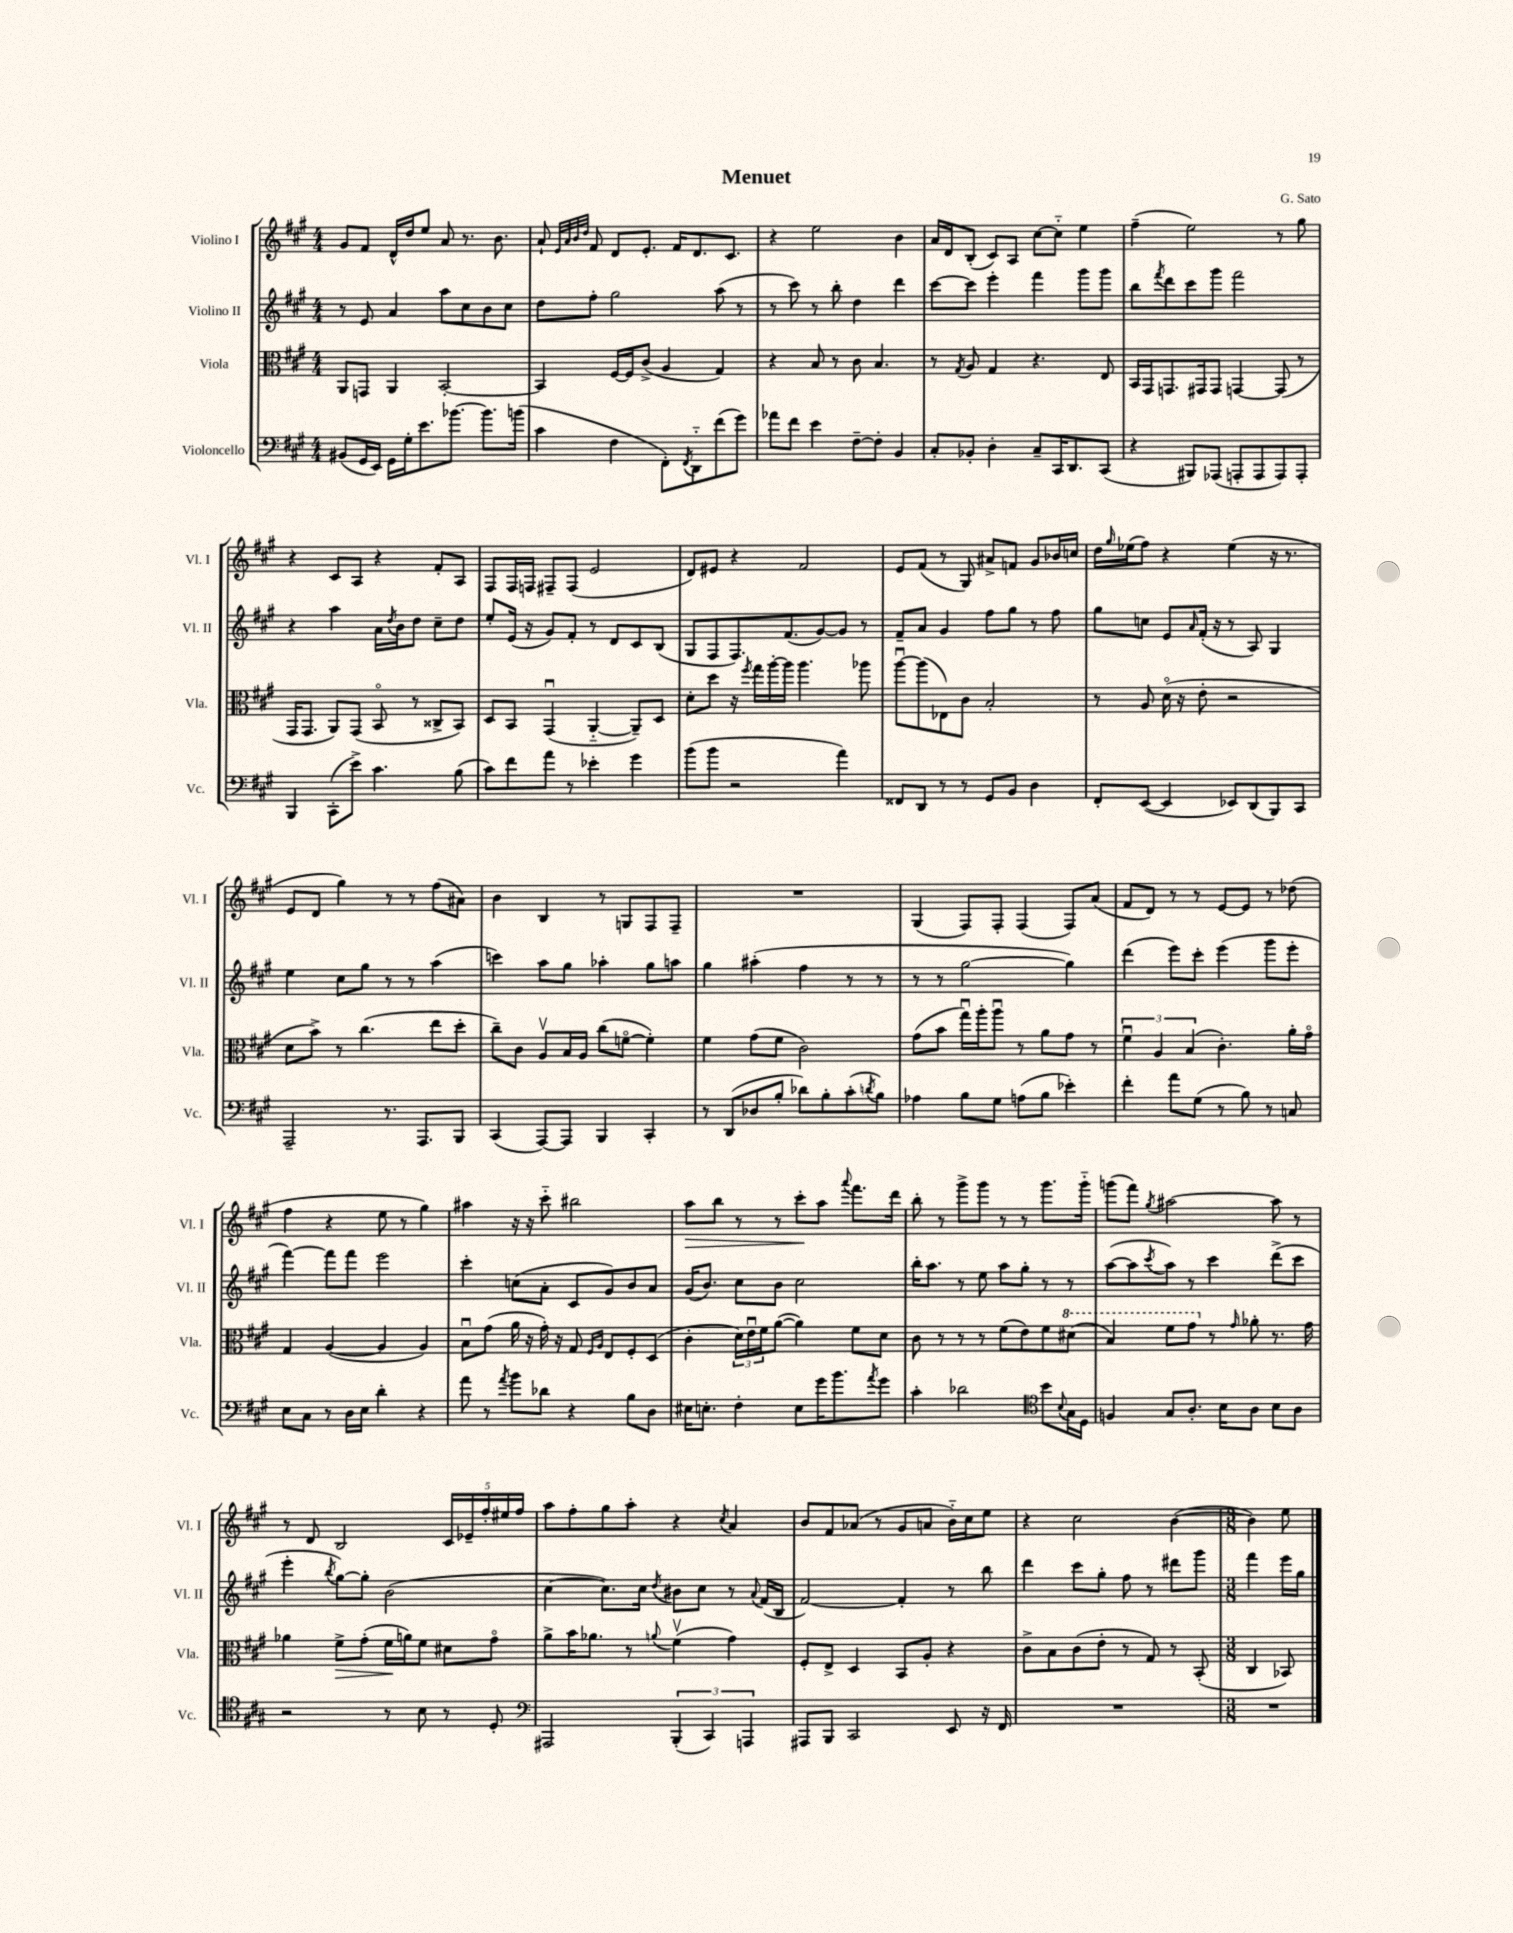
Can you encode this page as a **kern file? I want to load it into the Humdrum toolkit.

**kern	**kern	**dynam	**kern	**kern	**dynam
*part4	*part3	*part3	*part2	*part1	*part1
*staff4	*staff3	*staff3	*staff2	*staff1	*staff1
*I"Violoncello	*I"Viola	*	*I"Violino II	*I"Violino I	*
*I'Vc.	*I'Vla.	*	*I'Vl. II	*I'Vl. I	*
*clefF4	*clefC3	*	*clefG2	*clefG2	*
*k[f#c#g#]	*k[f#c#g#]	*	*k[f#c#g#]	*k[f#c#g#]	*
*M4/4	*M4/4	*	*M4/4	*M4/4	*
=1	=1	=1	=1	=1	=1
(8BB#X/L	8AA/L	.	8r	8g#/L	.
16GG#/L	8GGn/J	.	8e/	8f#/J	.
16EE/JJ)	.	.	.	.	.
16GG#\LL	4AA/	.	4a/	16d^^/LL	.
16G#'\J	.	.	.	16dd/J	.
8.e\	.	.	.	8ee/J	.
.	[2BB'/	.	8aa\L	8a/	.
[8.b-X\J	.	.	.	.	.
.	.	.	8cc#\	8.r	.
8.b-\L]	.	.	8b\	.	.
.	.	.	.	8.b\	.
.	.	.	8cc#\J	.	.
(16bn\Jk	.	.	.	.	.
=2	=2	=2	=2	=2	=2
4c#\	4BB/]	.	8dd\L	8a`/	.
.	.	.	.	32qqe/LLL	.
.	.	.	.	32qqa/	.
.	.	.	.	32qqb/	.
.	.	.	.	32qqdd/JJJ	.
.	.	.	8ff#'\J	8f#/	.
4F#\	[16F#/LL	.	2gg#\	8d/L	.
.	16F#/J]	.	.	.	.
.	(8c#^/J	.	.	8.e'/J	.
8FF#'\L)	4A/	.	.	.	.
.	.	.	.	16f#/KL	.
8qFF#/	.	.	.	.	.
8DD\	.	.	.	8.d/	.
(8f#\	4G#/)	.	(8aa\	.	.
.	.	.	.	8.c#/J	.
8g#\J)	.	.	8r	.	.
=3	=3	=3	=3	=3	=3
8a-X\L	4r	.	8r	4r	.
8f#\J	.	.	8ccc#\)	.	.
4e\	8B/	.	8r	2ee\	.
.	8r	.	8bb'\	.	.
[8F#~\L	8c#\	.	4dd\	.	.
8F#'\J]	4.B/	.	.	.	.
4BB/	.	.	4ddd\	4b\	.
=4	=4	=4	=4	=4	=4
8C#'/L	8r	.	[8ccc#\L	16a/LL	.
.	.	.	.	16d/J	.
.	8qG#/	.	.	.	.
8BB-X'/J	8A/	.	8ccc#\J]	(8B'/J	.
4D'\	4G#/	.	4eee'\	8c#/L)	.
.	.	.	.	8A/J	.
8C#~/L	4.r	.	4fff#\	[8cc#\L	.
16CC#/K	.	.	.	8cc#\J]	.
8.DD/	.	.	.	.	.
.	.	.	8ggg#\L	4ee\	.
(8CC#/J	8E/	.	8ggg#\J	.	.
=5	=5	=5	=5	=5	=5
4r	16BB/LL	.	8bb\L	(4ff#~\	.
.	16GG#/J	.	.	.	.
.	.	.	8qfff#/	.	.
.	8.GGn/	.	8ddd\	.	.
8BBB#X/L)	.	.	8ccc#\	2ee\)	.
.	16GG#X/k	.	.	.	.
(8AAA-X/J	8GG#/J	.	8ggg#\J	.	.
8AAAn'/L	[4GGn/	.	2fff#\	.	.
8AAA/	.	.	.	.	.
8AAA/)	(8GG/]	.	.	8r	.
8AAA'/J	8r	.	.	8gg#\	.
!!LO:LB:g=z
=6	=6	=6	=6	=6	=6
4BBB/	16GG#/KL	.	4r	4r	.
.	8.GG#/J	.	.	.	.
(8CC#'\L	8AA/L)	.	4aa\	8c#/L	.
8e^\J)	(8GG#/J	.	.	8A/J	.
4.c#\	8BB/	.	16a\LL	4r	.
.	.	.	8qdd/	.	.
.	.	.	16b\J	.	.
.	8r	.	8dd\J	.	.
.	8C##X^/L	.	8cc#~\L	8f#'/L	.
(8B\	8BB/J)	.	8dd\J	8A/J	.
=7	=7	=7	=7	=7	=7
8c#\L)	8D/L	.	8ee'/L	8F#/L	.
8f#\	8BB/J	.	(16e/Jk	16F#/L	.
.	.	.	16r	16Fn/JJ	.
8a\J	(4GG#u/	.	8g#/L)	8F#X~/L	.
8r	.	.	8f#'/J	(8F#/J	.
4e-X'\	[4AA/	.	8r	2e/	.
.	.	.	8d/L	.	.
4g#\	8AA~/L])	.	8c#/	.	.
.	8D/J	.	(8B/J	.	.
=8	=8	=8	=8	=8	=8
(8b\L	8d'\L	.	8G#/L	8d/L)	.
8b\J	8dd\J	.	8F#/	8e#X/J	.
2r	16r	.	8.F#/)	4r	.
.	8qff#/	.	.	.	.
.	16gg#\LL	.	.	.	.
.	[16aa'\	.	.	.	.
.	16aa\JJ]	.	(8.f#/	.	.
.	4.aa\	.	.	2f#/	.
.	.	.	[8g#/)	.	.
4a\)	.	.	8g#/J]	.	.
.	8aa-X\	.	8r	.	.
=9	=9	=9	=9	=9	=9
8FF##X/L	[8aau\L	.	8f#~/L	8e/L	.
8DD/J	(8aa\]	.	8a/J	(8f#/J	.
8r	8E-X\)	.	4g#/	8r	.
8r	8c#\J	.	.	8G#/)	.
8GG#/L	2B'/	.	8ff#\L	8a#X^/L	.
8BB/J	.	.	8gg#\J	8fn/J	.
4D\	.	.	8r	8g#/L	.
.	.	.	8ff#\	16b-X/L	.
.	.	.	.	16ccn/JJ	.
=10	=10	=10	=10	=10	=10
8FF#'/L	8r	.	8gg#\L	16dd\LL	.
.	.	.	.	16qqgg#/	.
.	.	.	.	(16ee-X\J	.
([8EE/J	8A/	.	8ccn\J	8ff#\J)	.
4EE/]	(16d\	.	8e/L	4r	.
.	16r	.	.	.	.
.	.	.	16qqa/	.	.
.	8e'\	.	(16f#'/Jk	.	.
.	.	.	16r	.	.
8EE-X/L)	2r	.	8r	(4ee-\	.
(8DD/	.	.	8A/)	.	.
8BBB/)	.	.	4G#/	16r	.
.	.	.	.	8.r	.
8CC#/J	.	.	.	.	.
!!LO:LB:g=z
=11	=11	=11	=11	=11	=11
2AAA~/	8d\L	.	4ee\	8e/L	.
.	8b^\J)	.	.	8d/J	.
.	8r	.	8cc#\L	4gg#\)	.
.	(4.cc#\	.	8gg#\J	.	.
8.r	.	.	8r	8r	.
.	.	.	8r	8r	.
8.AAA/L	.	.	.	.	.
.	8ee\L	.	(4aa\	(8ff#\L	.
8BBB/J	8dd'\J	.	.	8a#X\J)	.
=12	=12	=12	=12	=12	=12
(4CC#/	8cc#~\L)	.	4cccn\)	4b\	.
.	8c#\J	.	.	.	.
[8AAA/L)	8Av/L	.	8aa\L	4B/	.
8AAA/J]	16B/L	.	8gg#\J	.	.
.	16A/JJ	.	.	.	.
4BBB/	(8cc#\L	.	4aa-X'\	8r	.
.	[8fn\J	.	.	8Gn/L	.
4CC#'/	4f'\])	.	8gg#\L	8F#/	.
.	.	.	8aan\J	8F#~/J	.
=13	=13	=13	=13	=13	=13
8r	4f#\	.	4gg#\	1r	.
(8DD/L	.	.	.	.	.
8D-X/	(8g#\L	.	(4aa#X'\	.	.
8B'/J	8f#\J	.	.	.	.
8d-X\L)	2c#\)	.	4ff#\	.	.
8B'\	.	.	.	.	.
(8c#'\	.	.	8r	.	.
8qdn/	.	.	.	.	.
8B\J)	.	.	8r	.	.
=14	=14	=14	=14	=14	=14
4A-X\	(8g#\L	.	8r	(4G#/	.
.	8b\J	.	8r	.	.
8B\L	16gg#u\LL)	.	[2gg#\	8F#/L)	.
.	16aa'\J	.	.	.	.
8G#\J	8aau\J	.	.	8F#'/J	.
(8An\L	8r	.	.	(4F#/	.
8B\J	8a\L	.	.	.	.
4e-X'\)	8g#\J	.	4gg#\])	8F#/L)	.
.	8r	.	.	(8a/J	.
=15	=15	=15	=15	=15	=15
4f#'\	6f#u\	.	(4ddd\	8f#/L	.
.	.	.	.	8d/J)	.
.	6A/	.	.	.	.
8a\L	.	.	8eee\L)	8r	.
.	(6B/	.	.	.	.
(8G#\J	.	.	8ccc#'\J	8r	.
8r	4.c#'\)	.	(4eee\	[8e/L	.
8B\)	.	.	.	8e/J]	.
8r	.	.	8ggg#\L	8r	.
8Cn/	16a'\LL	.	8eee'\J	(8dd-X\	.
.	16g#\JJ	.	.	.	.
!!LO:LB:g=z
=16	=16	=16	=16	=16	=16
8E\L	4G#/	.	[4fff#\)	4ff#\	.
8C#\J	.	.	.	.	.
8r	([4A/	.	8fff#\L]	4r	.
16D\LL	.	.	8fff#\J	.	.
16E\JJ	.	.	.	.	.
4d'\	4A/]	.	2eee\	8ee\	.
.	.	.	.	8r	.
4r	4A/)	.	.	4gg#\)	.
=17	=17	=17	=17	=17	=17
8a\	8Bu\L	.	4ccc#'\	4aa#X\	.
8r	(8g#\J	.	.	.	.
8qa/	.	.	.	.	.
8b\L	16a\	.	(8ccn\L	16r	.
.	16r	.	.	16r	.
8d-X\J	16g#'\)	.	8a'\J	8ccc#\	.
.	16r	.	.	.	.
4r	8G#/	.	8c#/L	2bb#X\	.
.	16qqF#/LL	.	.	.	.
.	16qqA/JJ	.	.	.	.
.	8E/L	.	8g#/)	.	.
8B\L	8F#'/	.	8b/	.	.
8D\J	(8D/J	.	8a/J	.	.
=18	=18	=18	=18	=18	=18
!	!	!	!	!	!LO:HP:b
16E#X\KL	4c#'\	.	(16g#/KL	8aa\L	>
8.En'\J	.	.	8.b/J)	.	.
.	.	.	.	8bb\J	.
4F#'\	24d\LL)	.	8cc#\L	8r	.
.	24eu\	.	.	.	.
.	24f#\J	.	.	.	.
.	([8a\J	.	8b\J	8r	.
8E\L	4a\])	.	2cc#\	8ccc#'\L	.
16g#\K	.	.	.	8aa\J	]
8.b\	.	.	.	.	.
.	.	.	.	8qqaaa/	.
.	8f#\L	.	.	8.fff#\L	.
8qa/	.	.	.	.	.
8g#\J	8d\J	.	.	.	.
.	.	.	.	16ddd\Jk	.
=19	=19	=19	=19	=19	=19
4c#'\	8c#\	.	16bb'\KL	8bb'\	.
.	.	.	8.aa\J	.	.
.	8r	.	.	8r	.
2d-X\	8r	.	8r	8ggg#^\L	.
.	8r	.	8ee\	8ggg#\J	.
.	(8f#\L	.	8aa\L	8r	.
.	8e\)	.	8gg#'\J	8r	.
*clefC4	*	*	*	*	*
8b\L	8f#\	.	8r	8.ggg#\L	.
8qqB/	.	.	.	.	.
*	*8va	*	*	*	*
16G#\L	(8dd#X\J	.	8r	.	.
16D\JJ	.	.	.	16ggg#\Jk	.
=20	=20	=20	=20	=20	=20
4Fn/	4b/)	.	([8aa\L	(8gggn\L	.
.	.	.	8aa\]	8fff#\J)	.
.	.	.	8qccc#/	8qgg#/	.
8G#/L	8ff#\L	.	8aa\J)	[2aa#X\	.
8.A'/J	8gg#\J	.	8r	.	.
*	*X8va	*	*	*	*
.	8r	.	4ccc#\	.	.
16B\KL	.	.	.	.	.
.	16qqg#/	.	.	.	.
8A\J	8a-X'\	.	.	.	.
8B\L	8.r	.	(8ddd^\L	8aa#\]	.
8A\J	.	.	8ccc#\J	8r	.
.	16g#\	.	.	.	.
!!LO:LB:g=z
=21	=21	=21	=21	=21	=21
2r	4a-X\	.	4eee'\	8r	.
.	.	.	.	8d/	.
.	.	.	8qbb/	.	.
!	!	!LO:HP:b	!	!	!
.	8f#^\L	>	[8gg#\L)	2B/	.
.	(8g#'\J	.	8gg#'\J]	.	.
8r	16f#\LL	.	(2b\	.	.
.	16an\J)	]	.	.	.
8B\	8f#\J	.	.	.	.
8r	8d#X\L	.	.	20c#/LL	.
.	.	.	.	20e-X~/	.
.	.	.	.	20ff#'/	.
8D'/	8g#\J	.	.	.	.
.	.	.	.	20ee#X/	.
.	.	.	.	20ff#/JJ	.
=22	=22	=22	=22	=22	=22
*clefF4	*	*	*	*	*
2AAA#X/	8a^\L	.	[4cc#\	8aa\L	.
.	16b\K	.	.	8ff#'\	.
.	8.a-X\J	.	.	.	.
.	.	.	8.cc#\L])	8gg#\	.
.	8r	.	.	8aa'\J	.
.	.	.	16cc#\Jk	.	.
.	8qqan/	.	8qdd/	.	.
(6BBB'/	(4f#v\	.	8b#X\L	4r	.
.	.	.	8cc#\J	.	.
6CC#/)	.	.	.	.	.
.	.	.	.	8qcc#/	.
.	4g#\)	.	8r	4a/	.
6AAAn/	.	.	.	.	.
.	.	.	8qqa/	.	.
.	.	.	(16f#/LL	.	.
.	.	.	16B/JJ	.	.
=23	=23	=23	=23	=23	=23
8AAA#X/L	8F#'/L	.	[2f#/)	8b/L	.
8BBB/J	8E^/J	.	.	8f#/	.
2CC#/	4D/	.	.	(8a-X/J	.
.	.	.	.	8r	.
.	8BB/L	.	4f#'/]	8g#/L	.
.	8A'/J	.	.	8an/J	.
8EE/	4r	.	8r	16b\LL)	.
.	.	.	.	16cc#\J	.
16r	.	.	8bb\	8ee\J	.
16FF#/	.	.	.	.	.
=24	=24	=24	=24	=24	=24
1r	8c#^\L	.	4ddd\	4r	.
.	8B\	.	.	.	.
.	(8c#\	.	8ccc#\L	2cc#\	.
.	8e'\J	.	8gg#'\J	.	.
.	8r	.	8ff#\	.	.
.	8G#/)	.	8r	.	.
.	8r	.	8ddd#X\L	([4b\	.
.	(8BB'/	.	8ggg#\J	.	.
=25	=25	=25	=25	=25	=25
*M3/8	*M3/8	*	*M3/8	*M3/8	*
4.r	4C#/	.	4fff#\	4b\])	.
.	8BB-X/)	.	16eee\LL	8ee\	.
.	.	.	16gg#\JJ	.	.
==	==	==	==	==	==
*-	*-	*-	*-	*-	*-
